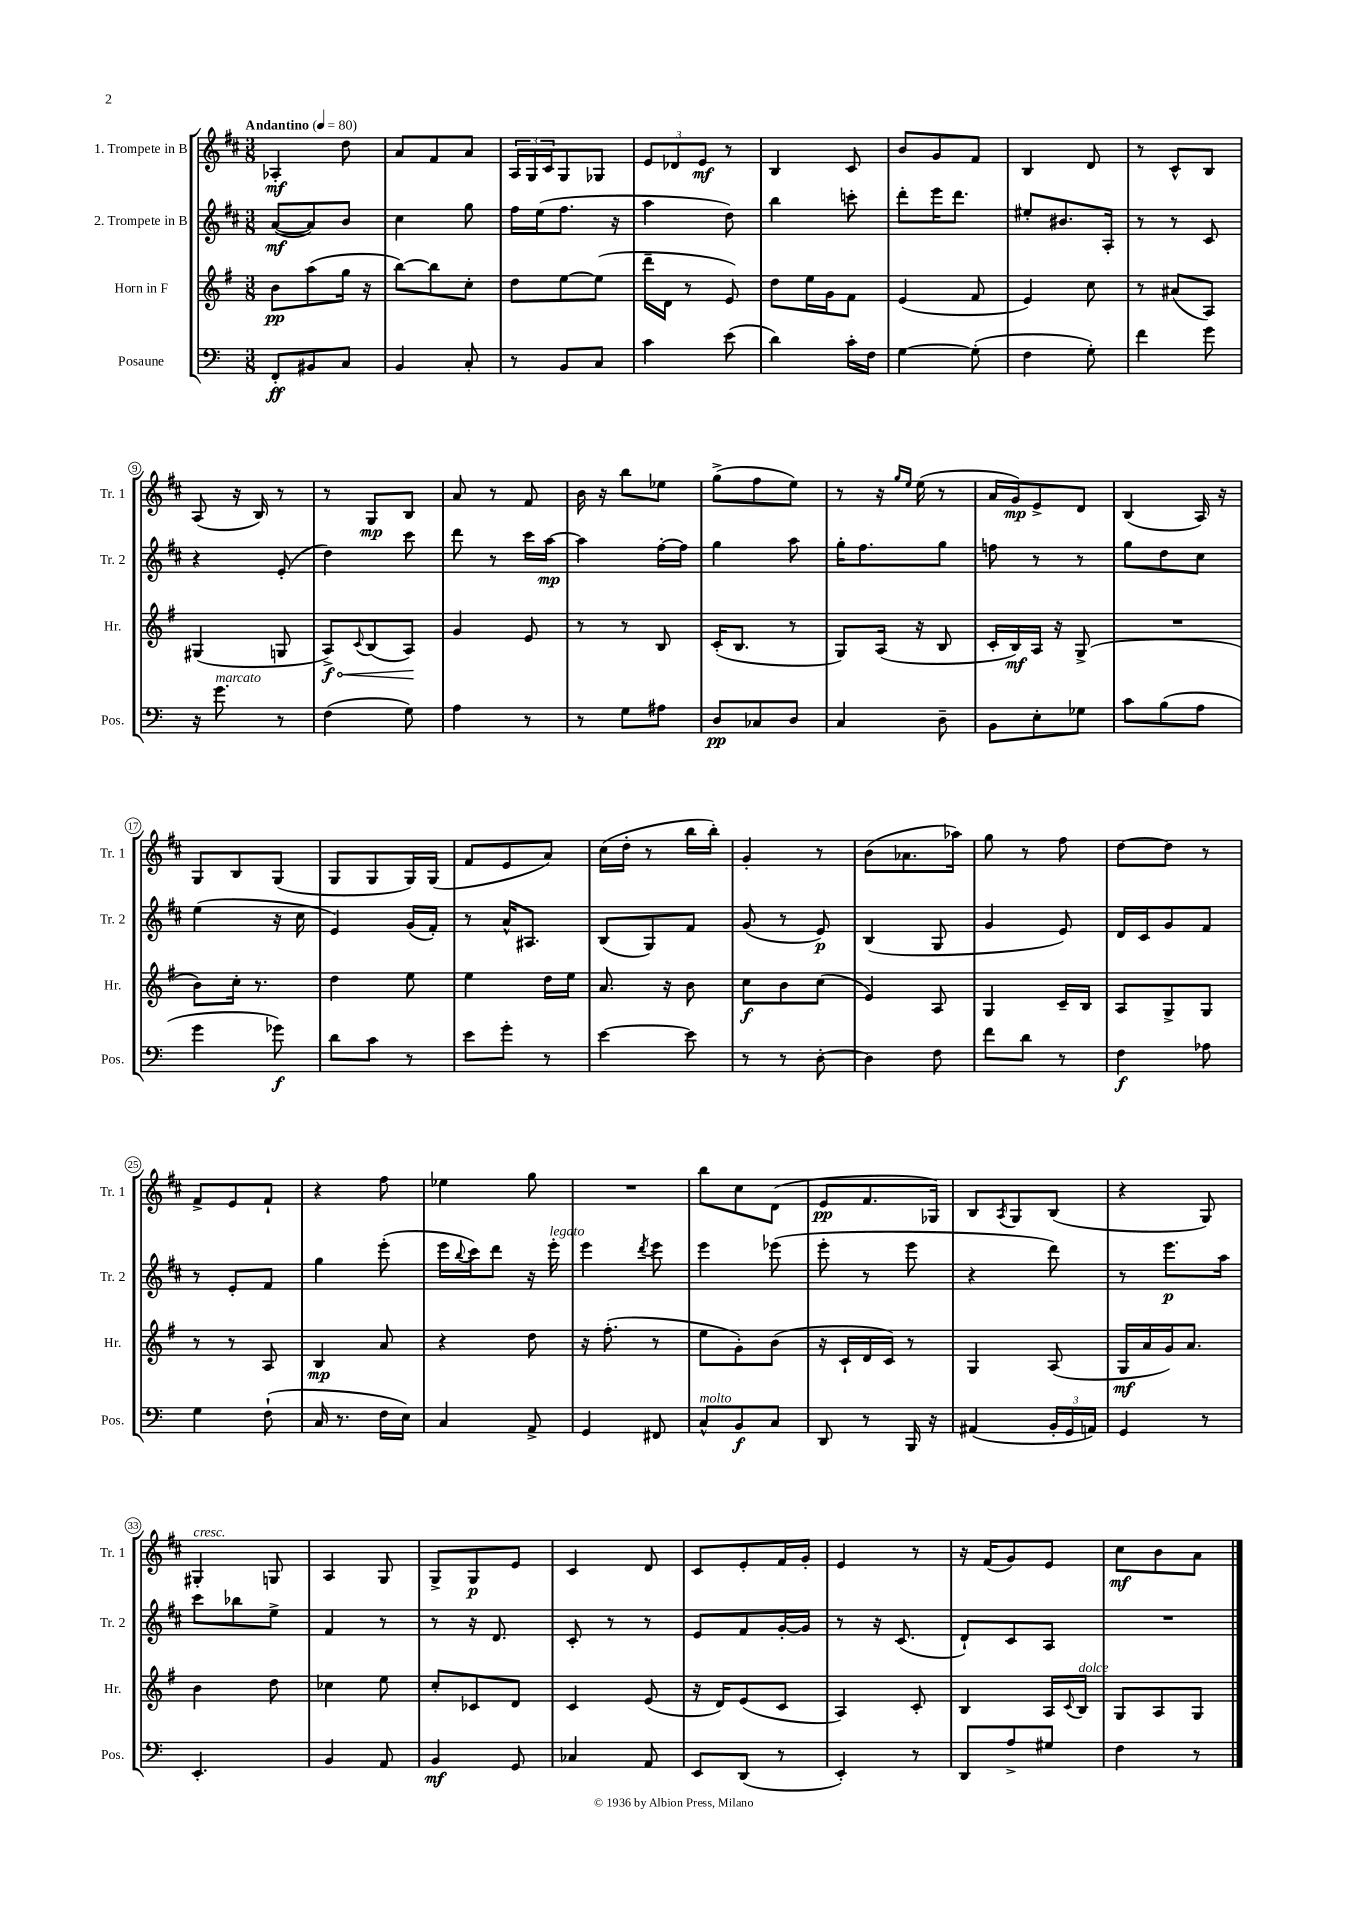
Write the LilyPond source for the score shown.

<<
\new StaffGroup <<
\new Staff = "s0" \with { instrumentName = "1. Trompete in B" shortInstrumentName = "Tr. 1" } {
    \clef treble \key d \major \numericTimeSignature \time 3/8 \tempo "Andantino" 4 = 80
    aes4-.\mf d''8 |
    a'8 fis'8 a'8 |
    \tuplet 3/2 { a16 g16 cis'16 } g8 ges8 |
    \tuplet 3/2 { e'8 des'8 e'8\mf } r8 |
    b4 cis'8 |
    b'8 g'8 fis'8 |
    b4 d'8 |
    r8 cis'8-^ b8 |
    a8( r16 b16) r8 |
    r8 g8\mp b8 |
    a'8 r8 fis'8 |
    b'16 r16 b''8 ees''8 |
    g''8->( fis''8 e''8) |
    r8 r16 \grace { g''16 e''16 } e''16( r8 |
    a'16 g'16\mp) e'8-> d'8 |
    b4( a16) r16 |
    g8 b8 g8( |
    g8 g8 g16) g16( |
    fis'8 e'8 a'8) |
    cis''16( d''16-. r8 b''16 b''16-.) |
    g'4-. r8 |
    b'8( aes'8. aes''16) |
    g''8 r8 fis''8 |
    d''8~ d''8 r8 |
    fis'8-> e'8 fis'8-! |
    r4 fis''8 |
    ees''4 g''8 |
    R4. |
    b''8 cis''8 d'8( |
    e'8\pp fis'8. ges16) |
    b8 \acciaccatura { a8 } g8 b8( |
    r4 g8) |
    gis4-.^\markup { \italic "cresc." } g8 |
    a4 g8 |
    g8-> g8\p e'8 |
    cis'4 d'8 |
    cis'8 e'8-. fis'16 g'16-. |
    e'4 r8 |
    r16 fis'16( g'8) e'8 |
    cis''8\mf b'8 a'8 \bar "|." |
}
\new Staff = "s1" \with { instrumentName = "2. Trompete in B" shortInstrumentName = "Tr. 2" } {
    \clef treble \key d \major \numericTimeSignature \time 3/8
    a'8~\mf( a'8) b'8 |
    cis''4 g''8 |
    fis''16 e''16( fis''8. r16 |
    a''4 d''8) |
    b''4 c'''8-. |
    d'''8-. e'''16 d'''8. |
    eis''8-. bis'8. a16-. |
    r8 r8 cis'8 |
    r4 e'8-.( |
    d''4) cis'''8 |
    d'''8 r8 cis'''16 a''16~\mp |
    a''4 fis''16~-. fis''16 |
    g''4 a''8 |
    g''16-. fis''8. g''8 |
    f''8 r8 r8 |
    g''8 d''8 cis''8 |
    e''4( r16 cis''16 |
    e'4) g'16( fis'16-.) |
    r8 a'16-^ ais8. |
    b8( g8) fis'8 |
    g'8( r8 e'8\p) |
    b4( g8 |
    g'4 e'8) |
    d'16 cis'16 g'8 fis'8 |
    r8 e'8-. fis'8 |
    g''4 e'''8-.( |
    e'''16 \appoggiatura { b''8 } cis'''16) d'''8 r16 e'''16-.^\markup { \italic "legato" } |
    e'''4 \acciaccatura { d'''8 } e'''8 |
    e'''4 ees'''8( |
    e'''8-. r8 e'''8 |
    r4 d'''8) |
    r8 e'''8.\p a''16 |
    cis'''8 bes''8 e''8-> |
    fis'4 r8 |
    r8 r16 d'8. |
    cis'8-. r8 r8 |
    e'8 fis'8 g'16~-. g'16 |
    r8 r16 cis'8.( |
    d'8-!) cis'8 a8 |
    R4. \bar "|." |
}
\new Staff = "s2" \with { instrumentName = "Horn in F" shortInstrumentName = "Hr." } {
    \clef treble \key g \major \numericTimeSignature \time 3/8
    b'8\pp a''8( g''16 r16 |
    b''8~) b''8 c''8-. |
    d''8 e''8~ e''8( |
    d'''16-- d'16 r8 e'8) |
    d''8 e''16 g'16 fis'8 |
    e'4( fis'8 |
    e'4) c''8 |
    r8 ais'8( a8) |
    gis4( g8 |
    \once \override Hairpin.circled-tip = ##t a8->\f\<) \appoggiatura { c'8 } b8( a8\!) |
    g'4 e'8 |
    r8 r8 b8 |
    c'16-.( b8. r8 |
    g8) a16( r16 b8 |
    c'16-. b16\mf) a16 r16 g8->( |
    R4. |
    b'8) c''16-. r8. |
    d''4 e''8 |
    e''4 d''16 e''16 |
    a'8. r16 b'8 |
    c''8\f b'8 c''8( |
    e'4) a8 |
    g4 c'16-- b16 |
    a8 g8-> g8 |
    r8 r8 a8 |
    b4\mp a'8 |
    r4 d''8 |
    r16 fis''8.-.( r8 |
    e''8 g'8-.) b'8( |
    r16 c'16-! d'16 c'16) r8 |
    g4 a8( |
    g16\mf a'16 g'16) a'8. |
    b'4 d''8 |
    ces''4 e''8 |
    c''8-. ces'8 d'8 |
    c'4 e'8( |
    r16 d'16) e'8( c'8 |
    a4) c'8-. |
    b4 a16 \appoggiatura { c'8 } b16^\markup { \italic "dolce" } |
    g8 a8 g8 \bar "|." |
}
\new Staff = "s3" \with { instrumentName = "Posaune" shortInstrumentName = "Pos." } {
    \clef bass \key c \major \numericTimeSignature \time 3/8
    f,8-.\ff bis,8 c8 |
    b,4 c8-. |
    r8 b,8 c8 |
    c'4 e'8( |
    d'4) c'16-. f16 |
    g4~ g8-.( |
    f4 g8-.) |
    f'4 g'8 |
    r16 g'8.^\markup { \italic "marcato" } r8 |
    f4( g8) |
    a4 r8 |
    r8 g8 ais8 |
    d8\pp ces8 d8 |
    c4 d8-- |
    b,8 e8-. ges8 |
    c'8 b8( a8 |
    g'4 ges'8\f) |
    d'8 c'8 r8 |
    e'8 g'8-. r8 |
    e'4~ e'8 |
    r8 r8 d8~-. |
    d4 f8 |
    f'8 d'8 r8 |
    f4\f aes8 |
    g4 f8-!( |
    c16 r8. f16 e16) |
    c4 a,8-> |
    g,4 fis,8 |
    c8-^^\markup { \italic "molto" } b,8\f c8 |
    d,8 r8 b,,16 r16 |
    ais,4( \tuplet 3/2 { b,16-. g,16 a,16) } |
    g,4 r8 |
    e,4.-. |
    b,4 a,8 |
    b,4\mf g,8 |
    ces4 a,8 |
    e,8 d,8( r8 |
    e,4-.) r8 |
    d,8 a8-> gis8 |
    f4 r8 \bar "|." |
}
>>
>>
\layout { \context { \Score \override BarNumber.stencil = #(make-stencil-circler 0.1 0.3 ly:text-interface::print) } }
